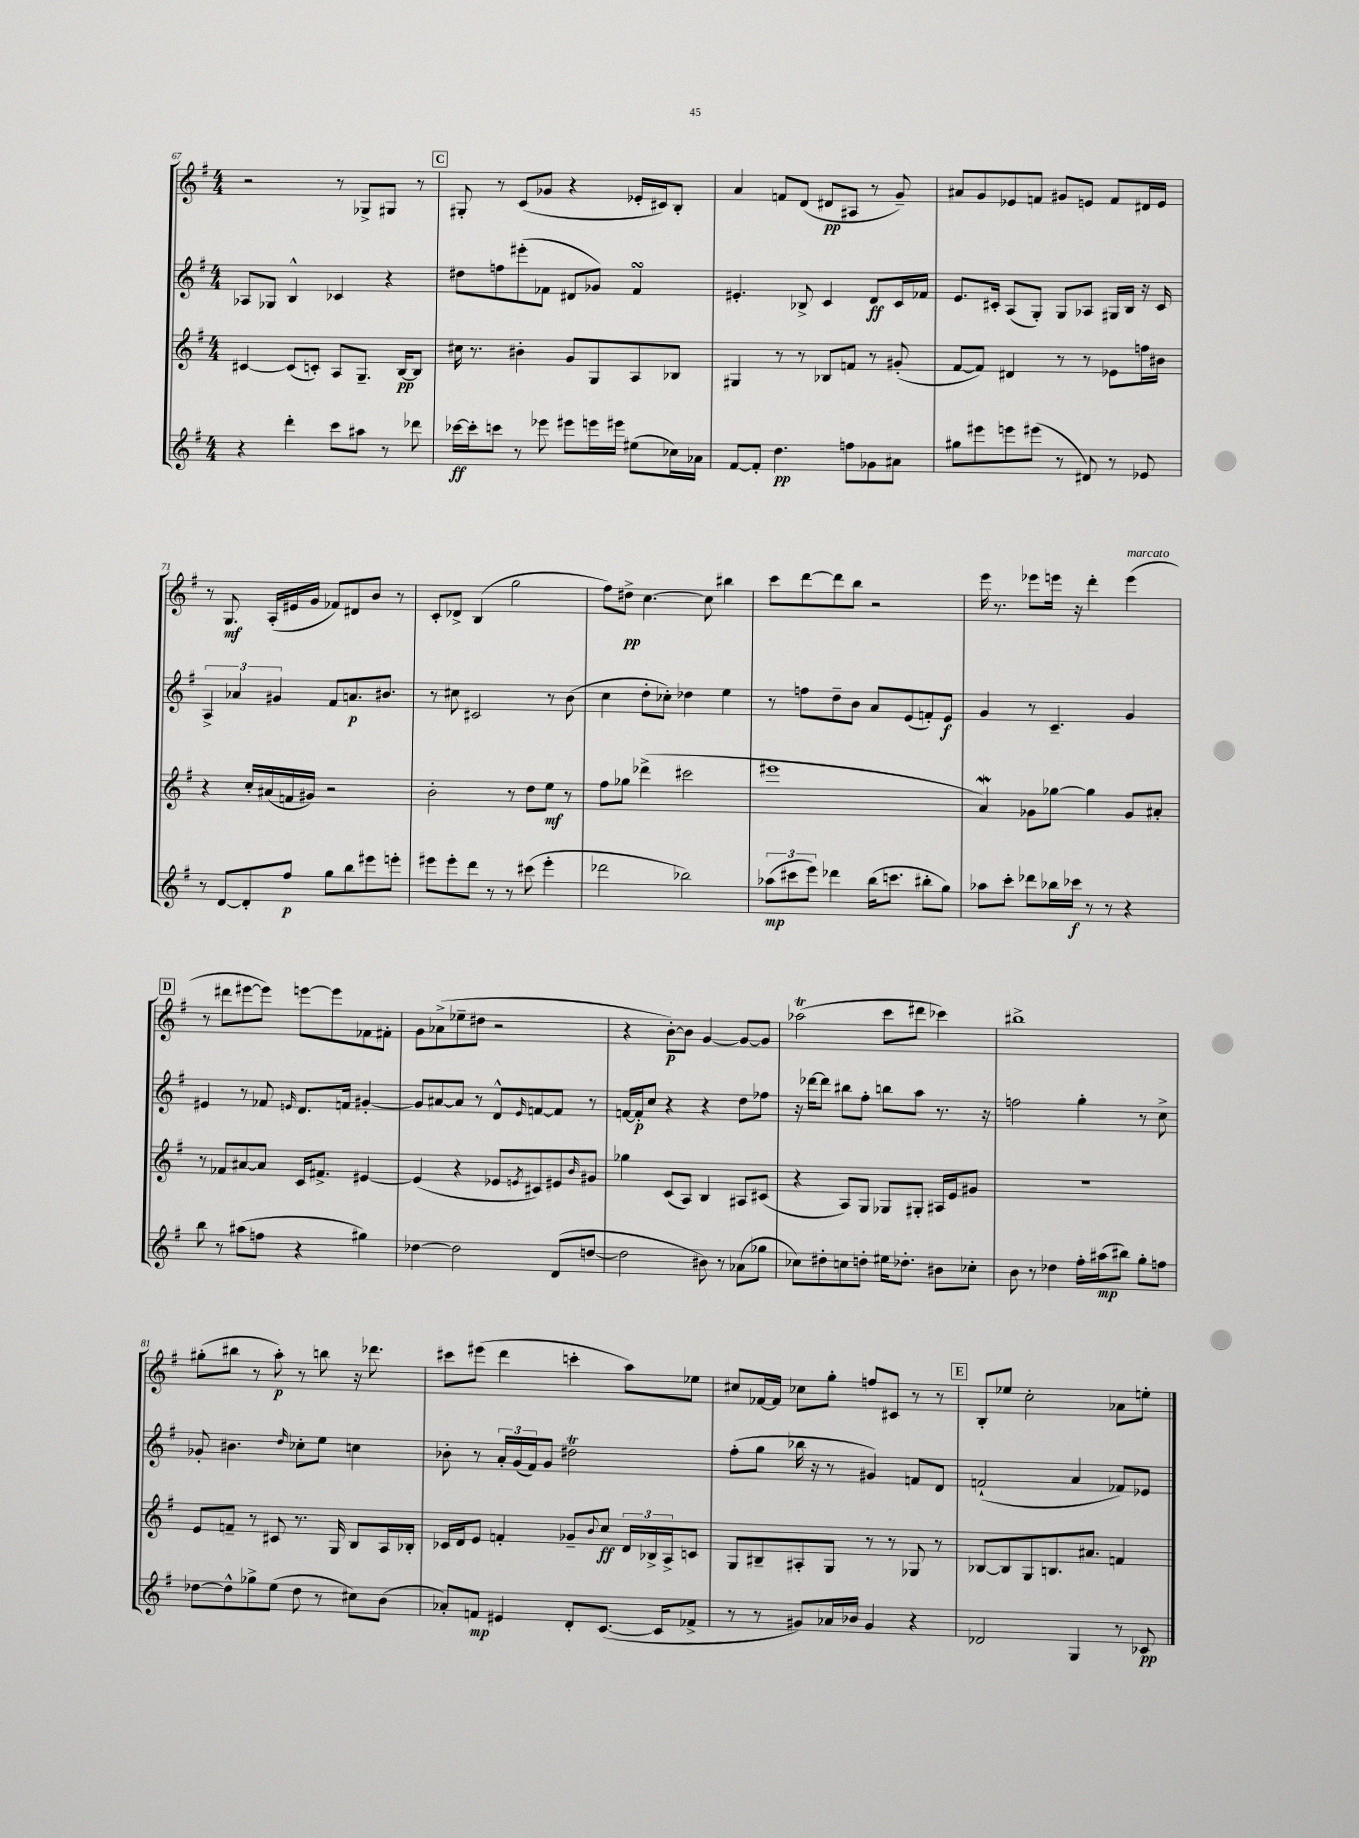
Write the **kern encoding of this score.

**kern	**kern	**kern	**kern
*staff4	*staff3	*staff2	*staff1
*clefG2	*clefG2	*clefG2	*clefG2
*k[f#]	*k[f#]	*k[f#]	*k[f#]
*M4/4	*M4/4	*M4/4	*M4/4
4r	[4c#	8A-	2r
.	.	8G-	.
4ddd'	(8c#]	4B^^	.
.	8c')	.	.
8ccc	8A	4c-	8r
8aa#	8.G~	.	8G-^
8r	.	4r	8G#
.	[16B	.	.
8ddd-	8B]	.	8r
=	=	=	=
[16ccc-	16cc#	8dd#	8G#'
16ccc-']	8.r	.	.
8ccc	.	8ff	8r
8r	4b#'	(8eee#'	(8c
8eee-	.	8f-	8g-
8eee#	8g	8d#	4r
16eee	8G	8g-)	.
16eee#	.	.	.
(8ee#	8A	4f-	16e-'
.	.	.	16c#)
16cc-)	8B-	.	8B'
16a-	.	.	.
=	=	=	=
[8f#	4G#	4.e#'	4a
8f#']	.	.	.
4.dd	8r	.	8f
.	8r	8B-^	(8d
.	8B-	4c	8d#
8ff	8f	.	8A#
8g-	8r	8d	8r
8a#	(8g#'	16c	8g~)
.	.	16f-	.
=	=	=	=
8gg#	[8f#	8.e	8a#
8eee#	8f#])	.	8g
.	.	16c#'	.
8eee	4d#	(8A	8e-
(8eee#	.	8G')	8f
8r	8r	8G	8g#
8d#)	8r	8A-	8e
8r	8e-	16G#	8f
.	.	16B	.
8e-	16ff	16r	16d#
.	16b#	16c#	16e
=	=	=	=
8r	4r	6A^	8r
[8d	.	.	8.G
.	.	6a-	.
8d']	16cc'	.	.
.	(16a#	.	(16A'
.	.	6g#	.
8ff#	16f	.	16e#
.	16g#)	.	16g
8gg	2r	8f#	8f-)
8bb	.	8.a	8d#
8eee#	.	.	8b
.	.	8.b#	.
8eee'	.	.	8r
=	=	=	=
8eee#	2b'	8r	8c'
8eee#'	.	8cc#	8d-^
8ddd	.	2c#	(4B
8r	.	.	.
8r	8r	.	2gg
(8ccc#	8dd	.	.
4eee#'	8ee	8r	.
.	8r	(8b	.
=	=	=	=
2ddd-	8ff#	4cc	8ff#)
.	8gg-	.	8dd#^
.	(4ddd-^	8dd'	[4.cc
.	.	8cc-')	.
2bb-)	2ccc#	4dd-	.
.	.	.	8cc]
.	.	4ee	4bb#
=	=	=	=
(12aa-	1eee#	8r	8ccc
12ccc#	.	.	.
.	.	8ff	[8ddd
12eee)	.	.	.
4ddd-	.	8dd~	8ddd]
.	.	8b	8bb
(16bb	.	8a	2r
8.ccc	.	.	.
.	.	(8e	.
8bb#'	.	8f')	.
8gg)	.	8e	.
=	=	=	=
8aa-	4a)	4g	16eee
.	.	.	8.r
8ccc'	.	.	.
8ddd-	8g-	8r	8eee-
16bb-	[8gg-	4.c~	16eee
16ccc-	.	.	16r
8r	4gg-]	.	4ddd'
8r	.	.	.
4r	8g-	4g	(4eee
.	8a#'	.	.
=	=	=	=
8bb	8r	4e#	8r
8r	8f-	.	8ddd#
(8aa#	[8a#	8r	[8eee#
8ff	8a#]	8f-	8eee#])
.	.	16qqe	.
4r	16c	8.d	[8eee
.	8.f#^	.	.
.	.	.	8eee]
.	.	16f	.
4gg#)	[4e#	[4g#'	8f-
.	.	.	8f#'
=	=	=	=
[4dd-	(4e#]	8g#]	8g
.	.	[8a#	(8a-^
2dd-]	4r	8a#]	8ee-~
.	.	8r	8dd#
.	8e-	8d^^	2r
.	8qe	16qqe	.
.	8c#)	[8f	.
(8d	8e#	8f]	.
.	16qqb	.	.
[8dd	8g#	8r	.
=	=	=	=
2dd]	4gg-	[16f	4r
.	.	16f']	.
.	.	8cc	.
.	(8c	4r	[8b')
.	8A)	.	8b]
8b#)	4B	4r	[4g
8r	.	.	.
(8a-	8A#	8dd	8g_
8gg-	(8c#	8ff-	8g]
=	=	=	=
8cc-)	4r	16r	(2aa-
.	.	[16ddd-	.
8dd#'	.	8ddd-]	.
8cc	8A)	8bb#	.
8dd'	8G	8ff#'	.
16ee#	8G-	8bb	8ccc
8.dd-'	.	.	.
.	8G#'	8aa	8ddd#
8b#	16A#	8.r	4ccc-)
.	16e	.	.
8cc-'	8g#	.	.
.	.	16r	.
=	=	=	=
8b	1r	2ff	1bb#^
8r	.	.	.
4dd-	.	.	.
16ff#'	.	4gg'	.
(16aa#	.	.	.
8bb#)	.	.	.
8gg'	.	8r	.
8ff	.	8cc^	.
=	=	=	=
[8dd-	8e	8g-'	(8gg#'
8dd-^^]	8f~	4.b#	8bb#
8gg-^	8r	.	8r
(8ee	8c#	.	8aa')
.	.	16qqdd	.
8dd-	8.r	8cc-'	8r
8r	.	8ee	8bb
.	16G	.	.
8cc#)	8B	4cc	16r
.	.	.	8.ddd-
(8b	16A	.	.
.	16B-'	.	.
=	=	=	=
8a-')	16c-	8b-'	8ccc#
.	16d	.	.
8f	8e	8r	(8eee#
4e#	4f'	24a'	4ddd
.	.	(24g	.
.	.	24f#)	.
.	.	8g	.
8d'	8g-~	2dd#	4ccc'
.	8qqb	.	.
([8.c	8cc	.	.
.	24d	.	8aa)
.	24B-^	.	.
16c]	.	.	.
.	24A^	.	.
8f-^	8c	.	8ee-
=	=	=	=
8r	8G	(8ff#'	8cc#
8r	8B#~	8gg	[16f-
.	.	.	16f-]
8g#)	8A#'	16bb-	8cc-
.	.	16r	.
16a-	8G	8r	8gg'
16b-	.	.	.
4g#	8r	4g#)	8ff
.	8r	.	8c#
4r	8G-	8f	8r
.	8r	8d	8r
=	=	=	=
2d-	[8B-	(2f`	8B'
.	8B-]	.	8ee-
.	8G	.	2cc'
.	8.B	.	.
4G	.	4a	.
.	8.a#	.	.
8r	4f	8f-)	8a-
8c-	.	8e-	8ee'
==	==	==	==
*-	*-	*-	*-
